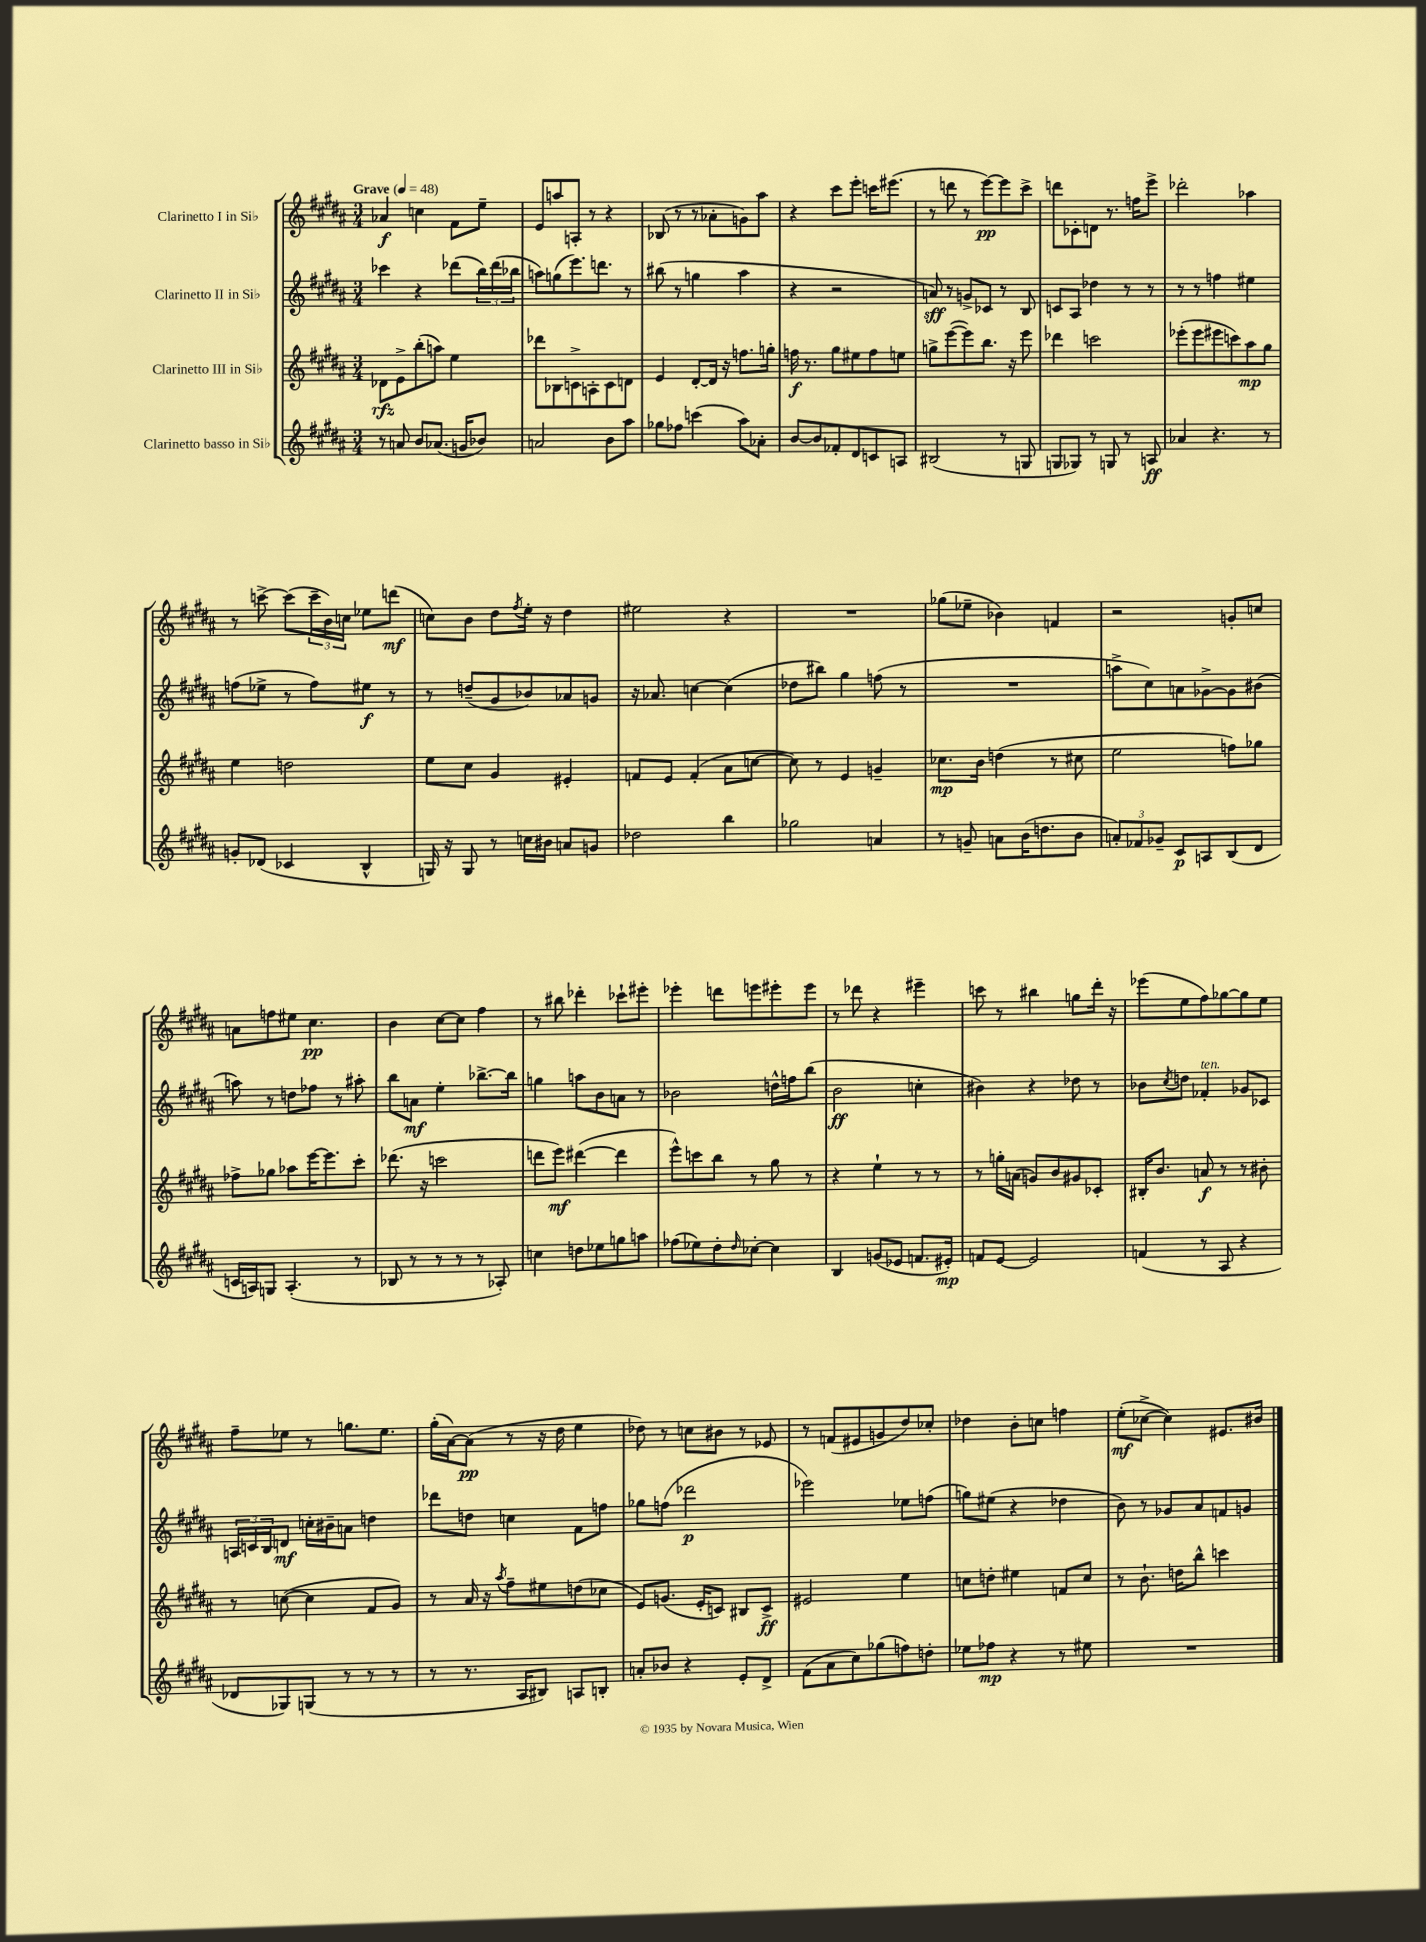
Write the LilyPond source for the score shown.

<<
\new StaffGroup <<
\new Staff = "s0" \with { instrumentName = "Clarinetto I in Sib" } {
    \clef treble \key b \major \numericTimeSignature \time 3/4 \tempo "Grave" 4 = 48
    aes'4\f c''4 fis'8 e''8-- |
    e'8 a''8 a8-. r8 r4 |
    bes8( r8 r8 aes'8-. g'8) ais''8 |
    r4 cis'''8 e'''8-. c'''16 eis'''8.( |
    r8 d'''8 r8 e'''8~\pp) e'''8 cis'''8-> |
    d'''8 ces'8-. d'8 r8. f''16 e'''8-> |
    des'''2-. aes''4 |
    r8 c'''8~-> c'''8( \tuplet 3/2 { c'''16-- b'16) c''16 } ees''8 d'''8\mf( |
    c''8) b'8 dis''8 \acciaccatura { fis''8 } e''16-. r16 dis''4 |
    eis''2 r4 |
    R2. |
    ges''8( ees''8-- bes'4) f'4 |
    r2 g'8-. c''8 |
    a'8 f''8 eis''8 cis''4.\pp |
    b'4 cis''8~ cis''8 fis''4 |
    r8 bis''8 des'''4-. ces'''8-! eis'''8-. |
    ees'''4-. d'''8 e'''8 eis'''8-. eis'''8 |
    r8 des'''8 r4 eis'''4-- |
    c'''8 r8 bis''4 g''8 dis'''16-. r16 |
    ees'''8( e''8 fis''8) ges''8~ ges''8 e''8 |
    fis''8-- ees''8 r8 g''8. ees''8. |
    gis''16-.( ais'16~) ais'8\pp( r8 r16 dis''16 e''4 |
    des''8) r8 c''8 bis'8 r8 ees'8 |
    r8 f'8( eis'8 g'8 dis''8) ces''8-. |
    des''4 b'8-. c''8 f''4 |
    e''8-.\mf( ces''8~-> ces''4) eis'8. bis'16 \bar "|." |
}
\new Staff = "s1" \with { instrumentName = "Clarinetto II in Sib" } {
    \clef treble \key b \major \numericTimeSignature \time 3/4
    ces'''4 r4 des'''8( \tuplet 3/2 { b''16) des'''16( bes''16 } |
    a''8) g''8( e'''8.) d'''8. r8 |
    bis''8( r8 g''4 ais''4 |
    r4 r2 |
    a'8\sff) r8 g'8-> ces'8 r8 b8 |
    c'8 ais8 des''4 r8 r8 |
    r8 r8 f''4 eis''4 |
    f''8( ees''8-> r8 f''8) eis''8\f r8 |
    r8 d''8--( gis'8 bes'8) aes'8 g'8 |
    r16 aes'8. c''4~ c''4( |
    des''8 bis''8) gis''4 f''8( r8 |
    R2. |
    a''8-> cis''8) a'8 ges'8~-> ges'8 bis'8( |
    a''8) r8 d''8 fes''8 r8 ais''8-. |
    b''8 a'8\mf e''4-. bes''8.~-> bes''16 |
    g''4 a''8 b'8 a'8 r8 |
    bes'2 d''16-^ f''16 b''8( |
    b'2\ff c''4-. |
    bis'4) r4 des''8 r8 |
    bes'8 \acciaccatura { cis''8 } d''8 fes'4-.^\markup { \italic "ten." } ges'8 ces'8 |
    \tuplet 3/2 { a16 c'16 b16 } d'8\mf c''16-. bis'16-- a'8 d''4 |
    des'''8 d''8 c''4 fis'8 f''8 |
    ges''8 f''8( des'''2\p |
    ees'''2) ees''8 f''8( |
    g''8) eis''8( r4 des''4 |
    b'8) r8 ges'8 ais'8 f'8 g'8 \bar "|." |
}
\new Staff = "s2" \with { instrumentName = "Clarinetto III in Sib" } {
    \clef treble \key b \major \numericTimeSignature \time 3/4
    des'8\rfz e'8-> b''8-.( a''8) e''4 |
    des'''8 bes8 c'8-> a8-. c'8 d'8 |
    e'4 dis'8~-. dis'16 r16 f''8. g''16-. |
    f''16\f r8. gis''8 eis''8 f''8 e''8 |
    g''8-> e'''8~( e'''8) b''8. r16 e'''8 |
    des'''4 c'''2 |
    ees'''8-.( ees'''8 eis'''8 c'''8) ais''8\mp gis''8 |
    e''4 d''2 |
    e''8 cis''8 gis'4 eis'4-. |
    f'8 e'8 f'4-.( ais'8 c''8~ |
    c''8) r8 e'4 g'4-- |
    ces''8.\mp b'16 d''4( r8 cis''8 |
    e''2 f''8) ges''8 |
    fes''8-> ges''8 aes''8 e'''16~ e'''8. cis'''8-. |
    des'''8.( r16 c'''2 |
    d'''8 e'''8\mf) dis'''4~( dis'''4 |
    e'''8-^) c'''8 b''8 r8 gis''8 r8 |
    r4 e''4-! r8 r8 |
    r8 g''16-. a'16( g'8) b'8 gis'8 ces'8-. |
    bis16-. b'8. a'8\f r8 r8 bis'8-. |
    r8 c''8~( c''4 fis'8 gis'8) |
    r8 ais'16 r16 \acciaccatura { ais''8 } fis''8-- eis''8 d''8( ces''8 |
    e'8) g'8.( e'16-. c'8) bis8 c'8->\ff |
    eis'2 e''4 |
    c''8 d''8-. eis''4 f'8 c''8 |
    r8 b'8.-! d''16 b''8-^ c'''4 \bar "|." |
}
\new Staff = "s3" \with { instrumentName = "Clarinetto basso in Sib" } {
    \clef treble \key b \major \numericTimeSignature \time 3/4
    r8 a'8 b'8 aes'8.( g'16 bes'8) |
    a'2 b'8 ais''8 |
    ges''8 fes''8 c'''4( ais''8) aes'8-. |
    b'8~ b'8 fes'8-. dis'8 c'8 a8 |
    bis2( r8 g8 |
    g8 ges8) r8 g8 r8 a8\ff |
    aes'4 r4. r8 |
    g'8-. des'8( ces'4 b4-^ |
    g16) r16 g8 r8 c''16 bis'16 a'8 g'8 |
    des''2 b''4 |
    ges''2 a'4 |
    r8 g'8-- a'8 b'16( d''8. b'8 |
    \tuplet 3/2 { a'8-.) fes'8 ges'8-- } cis'8\p a8 b8( dis'8 |
    c'16 a16) g8 a4.-.( r8 |
    bes8 r8 r8 r8 r8 aes8-.) |
    c''4 d''8 ees''8 g''8 a''8 |
    fes''8( ees''8) dis''8-. \grace { dis''16 } ces''8~-. ces''4 |
    b4 g'8( ees'8 f'8. eis'16-.\mp) |
    f'8 e'8~ e'2 |
    f'4( r8 ais8 r4 |
    des'8 ges8) g8( r8 r8 r8 |
    r8 r8. ais16 bis8) a8 b8-. |
    a'8-. bes'8 r4 e'8-. dis'8-> |
    fis'8( ais'8 cis''8) ges''8( f''8) d''8-. |
    ees''8 fes''8\mp r4 r8 eis''8 |
    R2. \bar "|." |
}
>>
>>
\layout { \context { \Score \remove "Bar_number_engraver" } }
